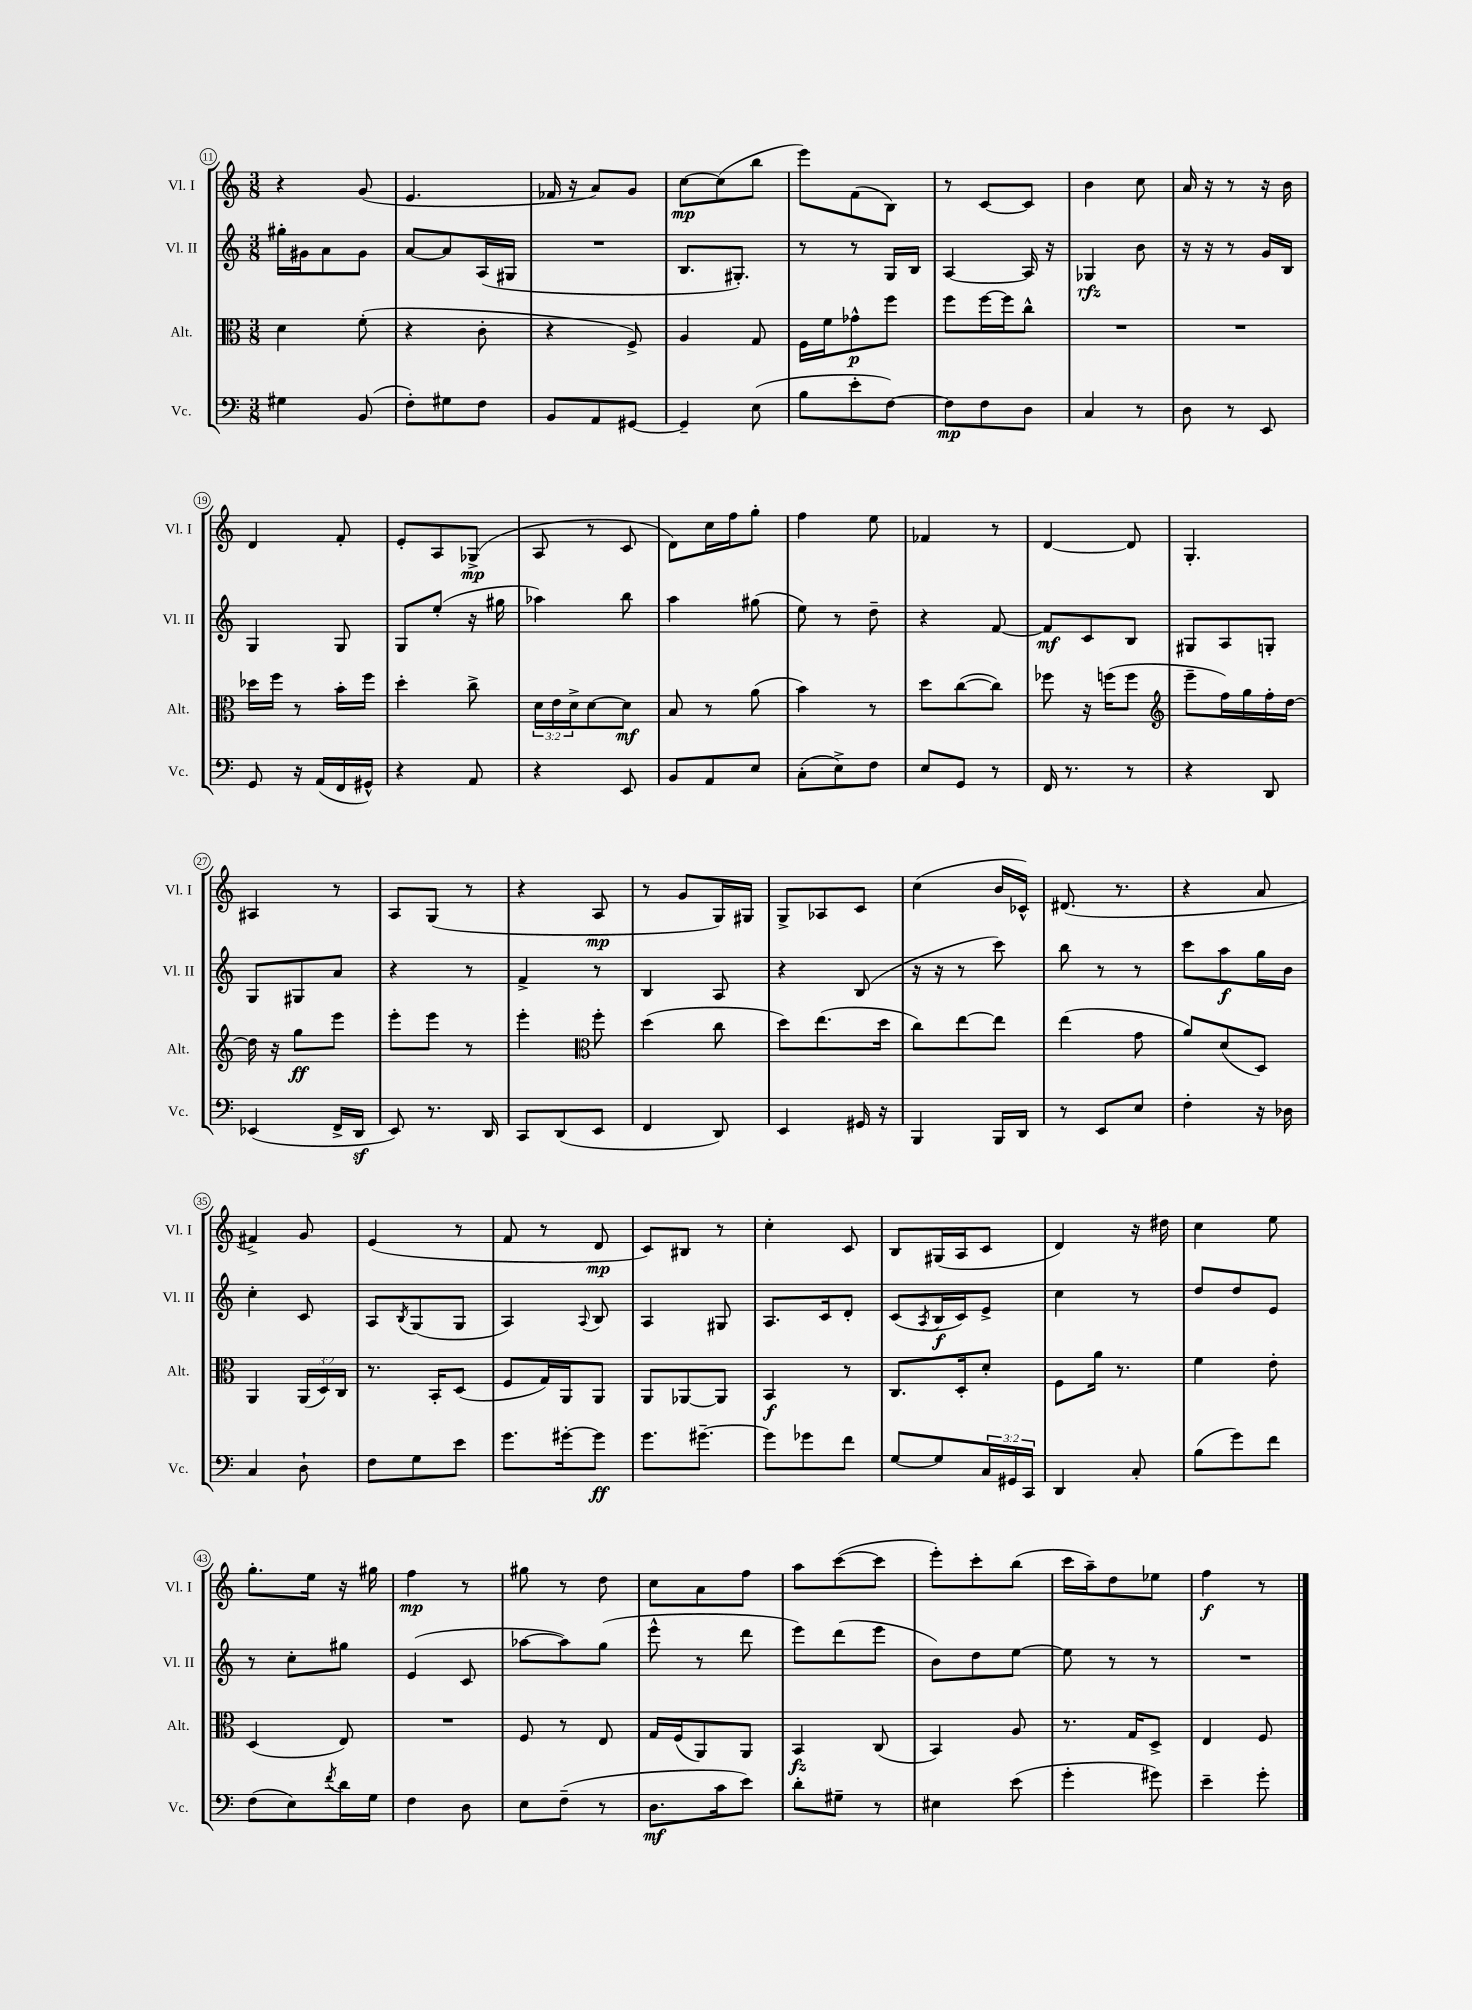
<<
\new StaffGroup <<
\new Staff = "s0" \with { instrumentName = "Vl. I" shortInstrumentName = "Vl. I" } {
    \clef treble \key c \major \numericTimeSignature \time 3/8
    r4 g'8( |
    e'4. |
    fes'16 r16 a'8) g'8 |
    c''8~\mp c''8( b''8 |
    e'''8) f'8( b8) |
    r8 c'8~ c'8 |
    b'4 c''8 |
    a'16 r16 r8 r16 b'16 |
    d'4 f'8-. |
    e'8-. a8 ges8->\mp( |
    a8 r8 c'8 |
    d'8) c''16 f''16 g''8-. |
    f''4 e''8 |
    fes'4 r8 |
    d'4~ d'8 |
    g4.-. |
    ais4 r8 |
    a8 g8( r8 |
    r4 a8\mp |
    r8 g'8 g16) gis16 |
    g8-> aes8 c'8 |
    c''4( b'16 ces'16-^) |
    dis'8.( r8. |
    r4 a'8 |
    fis'4->) g'8 |
    e'4( r8 |
    f'8 r8 d'8\mp |
    c'8) bis8 r8 |
    c''4-. c'8 |
    b8 gis16( a16 c'8 |
    d'4) r16 dis''16 |
    c''4 e''8 |
    g''8.-. e''16 r16 gis''16 |
    f''4\mp r8 |
    gis''8 r8 d''8 |
    c''8 a'8 f''8 |
    a''8 c'''8~( c'''8 |
    e'''8-.) c'''8-. b''8( |
    c'''16 a''16--) d''8 ees''8 |
    f''4\f r8 \bar "|." |
}
\new Staff = "s1" \with { instrumentName = "Vl. II" shortInstrumentName = "Vl. II" } {
    \clef treble \key c \major \numericTimeSignature \time 3/8
    gis''16-. gis'16 a'8 gis'8 |
    a'8~ a'8 a16( gis16 |
    R4. |
    b8. gis8.-.) |
    r8 r8 g16 b16 |
    a4~ a16 r16 |
    ges4\rfz b'8 |
    r16 r16 r8 g'16 b16 |
    g4 g8 |
    g8 e''8-.( r16 gis''16 |
    aes''4) b''8 |
    a''4 gis''8( |
    e''8) r8 d''8-- |
    r4 f'8~ |
    f'8\mf c'8 b8 |
    gis8 a8 g8-. |
    g8 gis8 a'8 |
    r4 r8 |
    f'4-> r8 |
    b4 a8 |
    r4 b8( |
    r16 r16 r8 c'''8) |
    b''8 r8 r8 |
    c'''8 a''8\f g''16 b'16 |
    c''4-. c'8 |
    a8 \acciaccatura { b8 } g8( g8 |
    a4) \appoggiatura { a8 } b8 |
    a4 gis8 |
    a8. c'16 d'8-. |
    c'8( \acciaccatura { a8 } b16\f c'16) e'8-> |
    c''4 r8 |
    d''8 d''8 e'8 |
    r8 c''8-. gis''8 |
    e'4( c'8 |
    aes''8~ aes''8) g''8( |
    e'''8-^ r8 d'''8 |
    e'''8) d'''8( e'''8 |
    b'8) d''8 e''8~ |
    e''8 r8 r8 |
    R4. \bar "|." |
}
\new Staff = "s2" \with { instrumentName = "Alt." shortInstrumentName = "Alt." } {
    \clef alto \key c \major \numericTimeSignature \time 3/8 \override Staff.TupletNumber.text = #tuplet-number::calc-fraction-text
    d'4 f'8-.( |
    r4 c'8-. |
    r4 f8->) |
    a4 g8 |
    f16 f'16 ges'8-^\p f''8 |
    f''8 f''16~ f''16 c''8-^ |
    R4. |
    R4. |
    des''16 f''16 r8 b'16-. f''16 |
    d''4-. c''8-> |
    \tuplet 3/2 { d'16 e'16 d'16-> } d'8~ d'8\mf |
    b8 r8 a'8( |
    b'4) r8 |
    d''8 c''8~( c''8) |
    fes''8 r16 f''16( f''8 |
    \clef treble e'''8-- f''16) g''16 f''16-. d''16~ |
    d''16 r16 g''8\ff e'''8 |
    e'''8-. e'''8 r8 |
    e'''4-. \clef alto f''8-. |
    d''4( c''8 |
    d''8) e''8.( d''16 |
    c''8) e''8~ e''8 |
    e''4( g'8 |
    a'8) d'8( d8) |
    a,4 \tuplet 3/2 { a,16( d16) c16 } |
    r8. b,16-. d8( |
    f8 g16) a,16 a,8 |
    a,8 aes,8~ aes,8 |
    b,4\f r8 |
    c8. d16-. d'8-. |
    f8 a'16 r8. |
    f'4 e'8-. |
    d4( e8) |
    R4. |
    f8 r8 e8 |
    g16 f16( a,8) a,8 |
    b,4\fz c8( |
    b,4) a8 |
    r8. g16 d8-> |
    e4 f8 \bar "|." |
}
\new Staff = "s3" \with { instrumentName = "Vc." shortInstrumentName = "Vc." } {
    \clef bass \key c \major \numericTimeSignature \time 3/8 \override Staff.TupletNumber.text = #tuplet-number::calc-fraction-text
    gis4 b,8( |
    f8-.) gis8 f8 |
    b,8 a,8 gis,8~ |
    gis,4-- e8( |
    b8 e'8-. f8~) |
    f8\mp f8 d8 |
    c4 r8 |
    d8 r8 e,8 |
    g,8 r16 a,16( f,16 gis,16-^) |
    r4 a,8 |
    r4 e,8 |
    b,8 a,8 e8 |
    c8-.( e8->) f8 |
    e8 g,8 r8 |
    f,16 r8. r8 |
    r4 d,8 |
    ees,4( f,16-> d,16\sf |
    e,8) r8. d,16 |
    c,8 d,8( e,8 |
    f,4 d,8) |
    e,4 gis,16 r16 |
    b,,4 b,,16 d,16 |
    r8 e,8 e8 |
    f4-. r16 des16 |
    c4 d8-! |
    f8 g8 e'8 |
    g'8. gis'16~-. gis'8\ff |
    g'8. gis'8.~-- |
    gis'8 ges'8 f'8 |
    g8~ g8 \tuplet 3/2 { c16 gis,16 c,16 } |
    d,4 c8-. |
    b8( g'8) f'8 |
    f8( e8) \acciaccatura { f'8 } d'16 g16 |
    f4 d8 |
    e8 f8--( r8 |
    d8.\mf c'16 e'8) |
    d'8-. gis8-- r8 |
    eis4 e'8( |
    g'4-. gis'8) |
    e'4-- g'8-. \bar "|." |
}
>>
>>
\layout { \context { \Score currentBarNumber = #11 \override BarNumber.stencil = #(make-stencil-circler 0.1 0.3 ly:text-interface::print) } }
